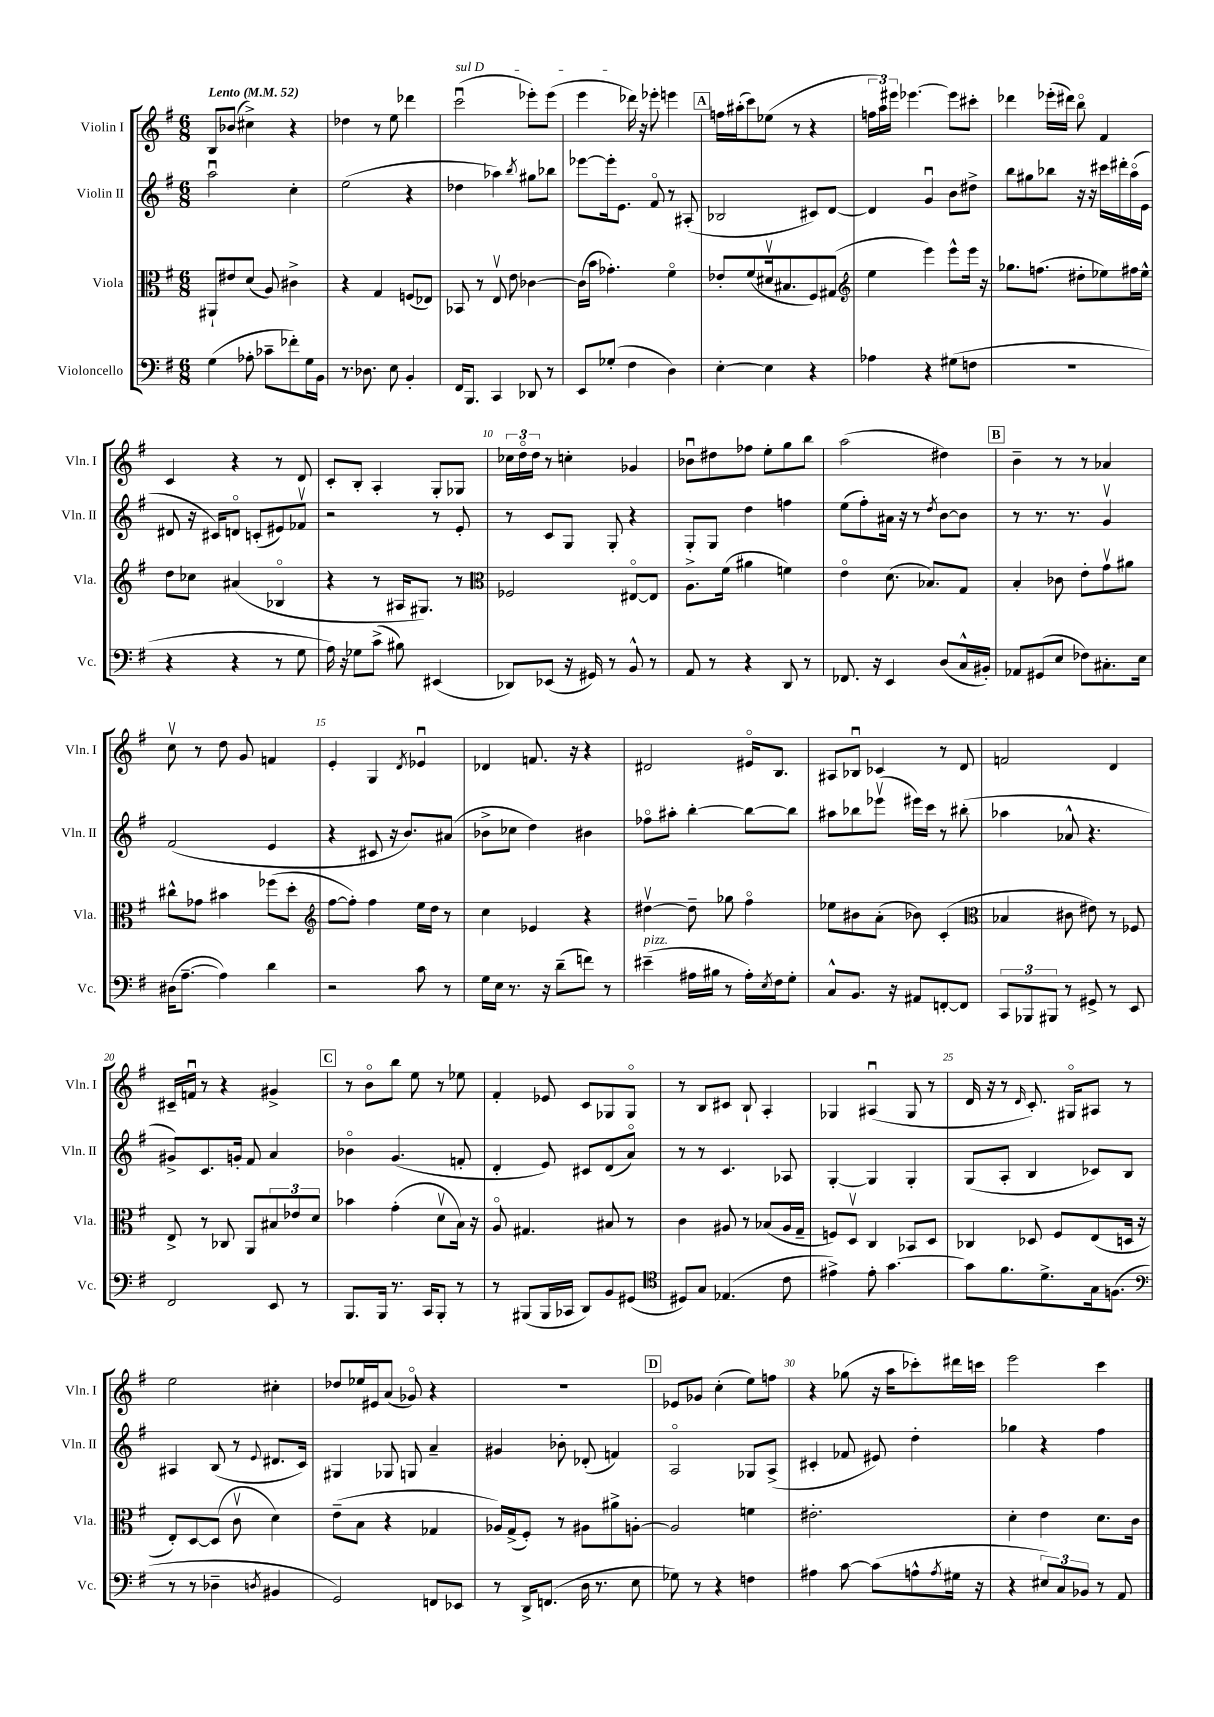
<<
\new StaffGroup <<
\new Staff = "s0" \with { instrumentName = "Violin I" shortInstrumentName = "Vln. I" } {
    \clef treble \key g \major \numericTimeSignature \time 6/8 \tempo "Lento" 4 = 52
    b8 bes'8( cis''4->) r4 |
    des''4 r8 e''8 des'''4 |
    \once \override TextSpanner.bound-details.left.text = \markup { \italic "sul D" } c'''2\downbow\startTextSpan( ees'''8-.) ees'''8( |
    e'''4 des'''16\stopTextSpan) r16 ees'''8-. e'''4 |
    \mark \markup { \box "A" } f''16 ais''16-.( c'''8) ees''8( r8 r4 |
    \tuplet 3/2 { f''16 a''16) eis'''16 } ees'''4.~ ees'''8 cis'''8-. |
    des'''4 ees'''16-.( dis'''16) b''8\flageolet fis'4 |
    c'4 r4 r8 d'8 |
    c'8-. b8-. a4-. g8-. ges8 |
    \tuplet 3/2 { ces''16 d''16\flageolet d''16 } r8 c''4-. ges'4 |
    bes'8\downbow dis''8 fes''8 e''8-. g''8 b''8 |
    a''2( dis''4) |
    \mark \markup { \box "B" } b'4-- r8 r8 aes'4 |
    c''8\upbow r8 d''8 g'8 f'4 |
    e'4-. g4 \acciaccatura { d'8 } ees'4\downbow |
    des'4 f'8. r16 r4 |
    dis'2 eis'16\flageolet b8. |
    ais8 bes8\downbow ces'4 r8 d'8 |
    f'2 d'4 |
    cis'16-- f'16\downbow r8 r4 gis'4-> |
    \mark \markup { \box "C" } r8 b'8\flageolet b''8 e''8 r8 ees''8 |
    fis'4-. ees'8 c'8 ges8 ges8\flageolet |
    r8 b8 cis'8 b8-! a4-. |
    ges4 ais4\downbow( ges8 r8 |
    d'16 r16 r8 \grace { d'16 } c'8.-.) gis16\flageolet ais8 r8 |
    e''2 cis''4-. |
    des''8 ees''16 eis'16 a'8( ges'8\flageolet) r4 |
    R2. |
    \mark \markup { \box "D" } ees'8 ges'8 c''4-.( e''8) f''8 |
    r4 ges''8( r16 a''16 ces'''8-.) dis'''16 c'''16 |
    e'''2 c'''4 \bar "|." |
}
\new Staff = "s1" \with { instrumentName = "Violin II" shortInstrumentName = "Vln. II" } {
    \clef treble \key g \major \numericTimeSignature \time 6/8
    a''2\downbow c''4-. |
    e''2( r4 |
    des''4 aes''4) \acciaccatura { b''8 } gis''8 bes''8 |
    ees'''8~ ees'''16-. e'8. fis'8\flageolet r8 ais8-.( |
    \mark \markup { \box "A" } bes2 cis'8) d'8~ |
    d'4 g'4\downbow b'8 dis''8-> |
    b''8 gis''8 bes''8 r16 r16 cis'''16 dis'''16-. a''16\flageolet( e'16 |
    dis'8 r16 cis'16) d'8\flageolet c'8-.( eis'8) fes'8\upbow |
    r2 r8 e'8-. |
    r8 c'8 g8 g8-. r4 |
    g8-. g8 d''4 f''4 |
    e''8( fis''8-.) ais'16 r16 r8 \acciaccatura { d''8 } b'8~ b'8 |
    \mark \markup { \box "B" } r8 r8. r8. g'4\upbow |
    fis'2( e'4 |
    r4 cis'8 r16 b'8.) ais'8( |
    bes'8-> ces''8 d''4) bis'4 |
    fes''8\flageolet ais''8-. b''4~-. b''8~ b''8 |
    ais''8 bes''8 ees'''8\upbow( eis'''16) c'''16 r8 bis''8-.( |
    aes''4 aes'8-^ r4. |
    gis'8->) c'8. g'16-. fis'8 a'4 |
    \mark \markup { \box "C" } bes'4\flageolet g'4.( f'8-. |
    d'4-. e'8) cis'8 d'8( a'8\flageolet) |
    r8 r8 c'4. aes8 |
    g4~-. g4 g4-. |
    g8( a8-. b4 ces'8) b8 |
    ais4 b8( r8 \appoggiatura { e'8 } dis'8. c'16) |
    gis4 ges8 g8 a'4-- |
    gis'4 bes'8-. des'8-.( f'4) |
    \mark \markup { \box "D" } a2\flageolet ges8 a8->( |
    cis'4-. fes'8 eis'8) d''4-. |
    ges''4 r4 fis''4 \bar "|." |
}
\new Staff = "s2" \with { instrumentName = "Viola" shortInstrumentName = "Vla." } {
    \clef alto \key g \major \numericTimeSignature \time 6/8
    ais,8-! eis'8 d'8( a8) cis'4-> |
    r4 g4 f8( ees8) |
    bes,8 r8 e8\upbow e'8 ces'4~ |
    ces'16( b'16 ges'4.-.) fis'4\flageolet |
    \mark \markup { \box "A" } ees'8-. fis'8( dis'16\upbow bis8. fis8) gis8( |
    \clef treble e''4 e'''4) e'''8-^ e'''16 r16 |
    ges''8. f''8.( dis''8-. ees''8) fis''16 ees''16-^ |
    d''8 ces''8 ais'4( bes4\flageolet |
    r4 r8 ais16 gis8.) r8 |
    \clef alto fes2 eis8~\flageolet eis8 |
    a8.-> fis'16( ais'4 f'4) |
    e'4\flageolet d'8.( bes8.) g8 |
    \mark \markup { \box "B" } b4-. ces'8 e'8-. g'8\upbow ais'8 |
    cis''8-^ ges'8 bis'4 fes''8( d''8-. |
    \clef treble fis''8~ fis''8-.) fis''4 e''16 d''16 r8 |
    c''4 ees'4 r4 |
    dis''4~\upbow dis''8-- ges''8 fis''4\flageolet |
    ees''8 bis'8 a'8-.( bes'8) c'4-.( |
    \clef alto bes4 cis'8 eis'8) r8 fes8 |
    e8-> r8 ces8 a,8 \tuplet 3/2 { bis8 ees'8 d'8 } |
    \mark \markup { \box "C" } bes'4 g'4-.( d'8\upbow b16) r16 |
    a8\flageolet gis4. bis8 r8 |
    c'4 ais8 r8 bes8( ais16 g16-- |
    f8) d8\upbow c4 bes,8 d8 |
    ces4 des8 fis8 e8( d16 r16 |
    e8-.) d8~ d8( c'8\upbow d'4) |
    e'8--( b8 r4 ges4 |
    aes16) g16->( fis8-.) r8 ais8 ais'8-> a8~-. |
    \mark \markup { \box "D" } a2 f'4 |
    eis'2.-. |
    d'4-. e'4 d'8. c'16 \bar "|." |
}
\new Staff = "s3" \with { instrumentName = "Violoncello" shortInstrumentName = "Vc." } {
    \clef bass \key g \major \numericTimeSignature \time 6/8
    g4( aes8-. ces'8-- fes'8-.) g16 b,16 |
    r8. des8. e8 b,4-. |
    fis,16 b,,8. c,4 des,8 r8 |
    e,8 ges8-.( fis4 d4) |
    \mark \markup { \box "A" } e4~-. e4 r4 |
    aes4 r4 gis8( f8 |
    R2. |
    r4 r4 r8 g8 |
    a16) r16 ges8 c'8->( bis8) eis,4( |
    des,8) ees,8( r16 gis,16) r8 b,8-^ r8 |
    a,8 r8 r4 d,8 r8 |
    fes,8. r16 e,4 d8( c16-^ bis,16-.) |
    \mark \markup { \box "B" } aes,8 gis,8( e8 fes8) cis8.-. e16 |
    dis16( a8.~-- a4) d'4 |
    r2 c'8 r8 |
    g16 e16 r8. r16 d'8--( f'8) r8 |
    eis'4--^\markup { \italic "pizz." }( ais16 bis16 r8 ais16-.) \acciaccatura { e8 } fis16 g8-. |
    c8-^ b,8. r16 ais,8 f,8~-. f,8 |
    \tuplet 3/2 { c,8 bes,,8 bis,,8 } r8 gis,8-> r8 e,8 |
    fis,2 e,8 r8 |
    \mark \markup { \box "C" } b,,8. b,,16 r8. c,16 b,,8-. r8 |
    r8 bis,,8( bis,,16 ces,16 d,8) b,8 gis,8( |
    \clef tenor dis8) g8 ees4.( c'8 |
    eis'4->) eis'8-. g'4.~ |
    g'8 fis'8. d'8.-> g16 f8.( |
    \clef bass r8 r8 des4-- \acciaccatura { d8 } bis,4 |
    g,2) f,8 ees,8 |
    r8 d,16-> f,8.( d16 r8. e8 |
    \mark \markup { \box "D" } ges8) r8 r4 f4 |
    ais4 c'8~ c'8( a8-^ \acciaccatura { a8 } gis16 r16 |
    r4 \tuplet 3/2 { eis8) c8 bes,8 } r8 a,8 \bar "|." |
}
>>
>>
\layout { \context { \Score \override BarNumber.break-visibility = ##(#f #t #t) barNumberVisibility = #(every-nth-bar-number-visible 5) } }
